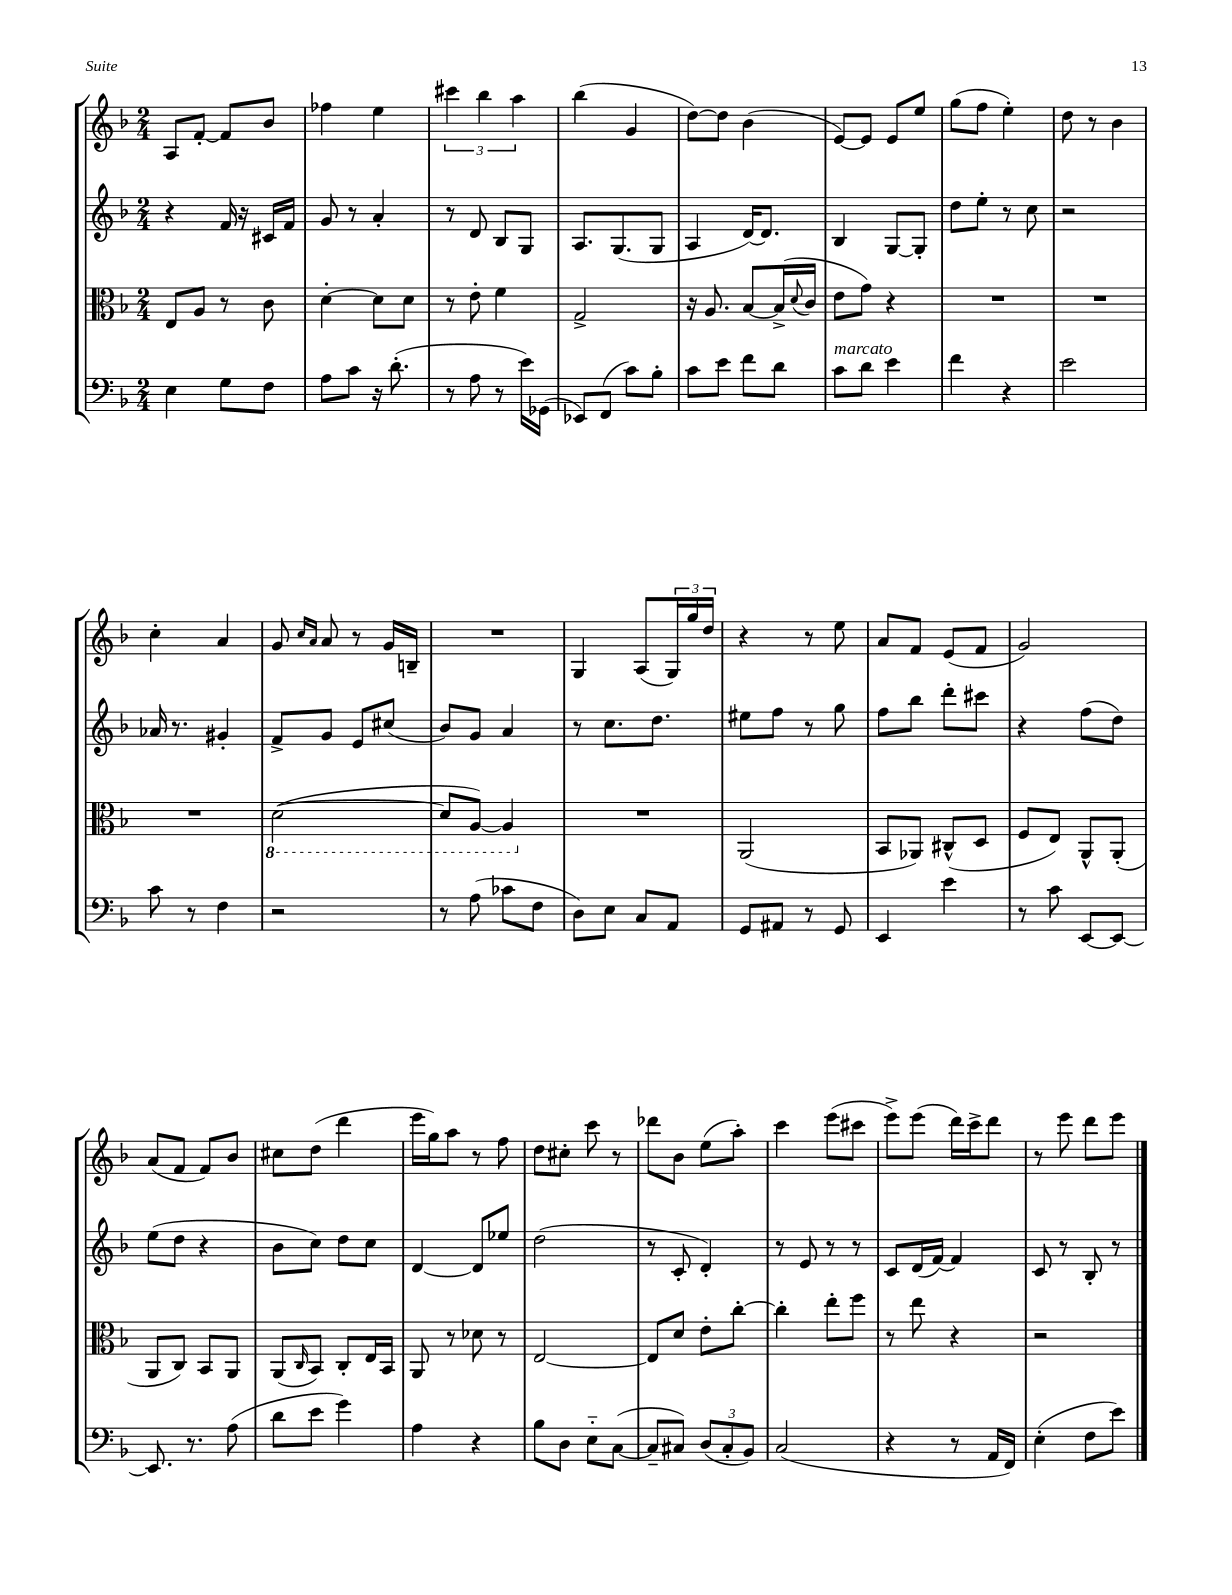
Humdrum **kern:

**kern	**kern	**kern	**kern
*staff4	*staff3	*staff2	*staff1
*clefF4	*clefC3	*clefG2	*clefG2
*k[b-]	*k[b-]	*k[b-]	*k[b-]
*M2/4	*M2/4	*M2/4	*M2/4
4E	8E	4r	8A
.	8A	.	[8f'
8G	8r	16f	8f]
.	.	16r	.
8F	8c	16c#	8b-
.	.	16f	.
=	=	=	=
8A	[4d'	8g	4ff-
8c	.	8r	.
16r	8d]	4a'	4ee
(8.d'	.	.	.
.	8d	.	.
=	=	=	=
8r	8r	8r	6ccc#
8A	8e'	8d	.
.	.	.	6bb-
8r	4f	8B-	.
.	.	.	6aa
16e)	.	8G	.
(16GG-	.	.	.
=	=	=	=
8EE-)	2G^	8.A	(4bb-
(8FF	.	.	.
.	.	(8.G	.
8c)	.	.	4g
8B-'	.	8G	.
=	=	=	=
8c	16r	4A	[8dd)
.	8.A	.	.
8e	.	.	8dd]
8f	[8B-	[16d)	(4b-
.	.	8.d]	.
8d	(16B-^]	.	.
.	8qqd	.	.
.	16c	.	.
=	=	=	=
8c	8e	4B-	[8e)
8d	8g)	.	8e]
4e	4r	[8G	8e
.	.	8G']	8ee
=	=	=	=
4f	2r	8dd	(8gg
.	.	8ee'	8ff
4r	.	8r	4ee')
.	.	8cc	.
=	=	=	=
2e	2r	2r	8dd
.	.	.	8r
.	.	.	4b-
=	=	=	=
8c	2r	16a-	4cc'
.	.	8.r	.
8r	.	.	.
4F	.	4g#'	4a
=	=	=	=
2r	([2D	8f^	8g
.	.	.	16qqcc
.	.	.	16qqa
.	.	8g	8a
.	.	8e	8r
.	.	(8cc#	16g
.	.	.	16B~
=	=	=	=
8r	8D]	8b-)	2r
(8A	[8AA)	8g	.
8c-	4AA]	4a	.
8F	.	.	.
=	=	=	=
8D)	2r	8r	4G
8E	.	8.cc	.
8C	.	.	(8A
.	.	8.dd	.
8AA	.	.	24G)
.	.	.	24gg
.	.	.	24dd
=	=	=	=
8GG	(2AA	8ee#	4r
8AA#	.	8ff	.
8r	.	8r	8r
8GG	.	8gg	8ee
=	=	=	=
4EE	8BB-	8ff	8a
.	8AA-)	8bb-	8f
4e	(8C#^^	8ddd'	(8e
.	8D	8ccc#	8f
=	=	=	=
8r	8F	4r	2g)
8c	8E)	.	.
[8EE	8AA^^	(8ff	.
8EE_	(8AA'	8dd)	.
=	=	=	=
8.EE]	8AA	(8ee	(8a
.	8C)	8dd	8f
8.r	.	.	.
.	8BB-	4r	8f)
(8A	8AA	.	8b-
=	=	=	=
8d	(8AA	8b-	8cc#
.	16qqC	.	.
8e	8BB-)	8cc)	(8dd
4g)	8C'	8dd	4ddd
.	16E	8cc	.
.	16BB-	.	.
=	=	=	=
4A	8AA	[4d	16eee
.	.	.	16gg)
.	8r	.	8aa
4r	8d-	8d]	8r
.	8r	8ee-	8ff
=	=	=	=
8B-	[2E	(2dd	8dd
8D	.	.	8cc#'
8E'~	.	.	8ccc
([8C	.	.	8r
=	=	=	=
8C~]	8E]	8r	8ddd-
8C#)	8d	8c'	8b-
(12D	8e'	4d')	(8ee
12C#'	.	.	.
.	[8cc'	.	8aa')
12BB-)	.	.	.
=	=	=	=
(2C	4cc']	8r	4ccc
.	.	8e	.
.	8ee'	8r	(8eee
.	8ff	8r	8ccc#
=	=	=	=
4r	8r	8c	8eee^)
.	8ee	(16d	(8eee
.	.	[16f)	.
8r	4r	4f]	16ddd)
.	.	.	16ccc^
16AA	.	.	8ddd
16FF)	.	.	.
=	=	=	=
(4E'	2r	8c	8r
.	.	8r	8eee
8F	.	8B-'	8ddd
8e)	.	8r	8eee
==	==	==	==
*-	*-	*-	*-
